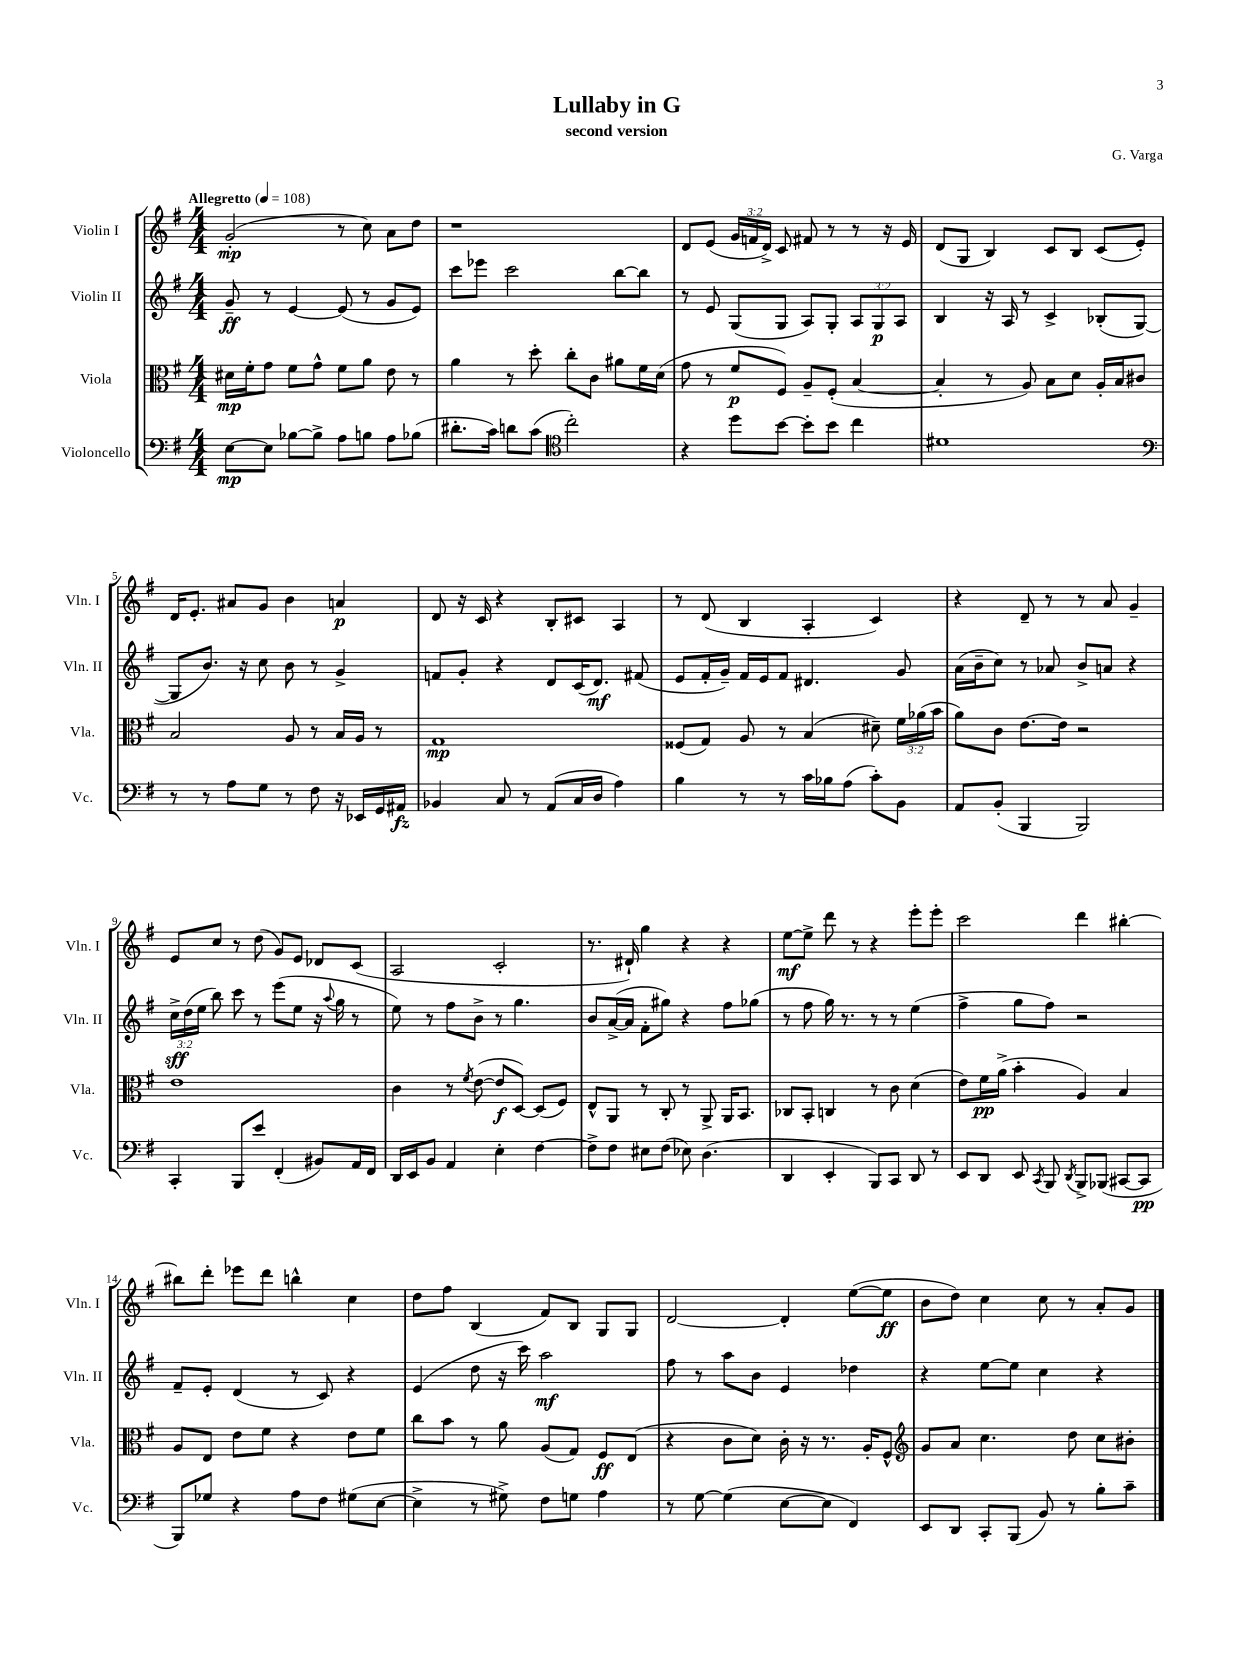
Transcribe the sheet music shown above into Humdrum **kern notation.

**kern	**kern	**kern	**kern
*staff4	*staff3	*staff2	*staff1
*clefF4	*clefC3	*clefG2	*clefG2
*k[f#]	*k[f#]	*k[f#]	*k[f#]
*M4/4	*M4/4	*M4/4	*M4/4
*MM108	*MM108	*MM108	*MM108
[8E	16d#	8g~	(2g'
.	16f#'	.	.
8E]	8g	8r	.
[8B-	8f#	[4e	.
8B-^]	8g^^	.	.
8A	8f#	(8e]	8r
8B	8a	8r	8cc)
8A	8e	8g	8a
(8B-	8r	8e)	8dd
=	=	=	=
8.d#'	4a	8ccc	1r
.	.	8eee-	.
16c)	.	.	.
8d	8r	2ccc	.
(8c	8dd'	.	.
*clefC4	*	*	*
2cc')	8cc'	.	.
.	8c	.	.
.	8a#	[8bb	.
.	16f#	8bb]	.
.	(16d	.	.
=	=	=	=
4r	8g	8r	8d
.	8r	8e	(8e
8dd	8f#	(8G	24g
.	.	.	24f
.	.	.	24d^)
[8b	8F#)	8G	8c
8b']	8A~	8A)	8f#
8b	(8F#'	8G'	8r
4cc	[4B	12A	8r
.	.	12G	.
.	.	.	16r
.	.	12A	.
.	.	.	16e
=	=	=	=
1d#	4B']	4B	(8d
.	.	.	8G
.	8r	16r	4B)
.	.	16A	.
.	8A)	8r	.
.	8B	4c^	8c
.	8d	.	8B
.	16A'	(8B-'	(8c
.	16B	.	.
.	8c#	[8G	8e')
=	=	=	=
*clefF4	*	*	*
8r	2B	8G]	16d
.	.	.	8.e'
8r	.	8.b)	.
8A	.	.	8a#
.	.	16r	.
8G	.	8cc	8g
8r	8A	8b	4b
8F#	8r	8r	.
16r	16B	4g^	4a
16EE-	16A	.	.
16GG	8r	.	.
16AA#	.	.	.
=	=	=	=
4BB-	1G	8f	8d
.	.	8g'	16r
.	.	.	16c
8C	.	4r	4r
8r	.	.	.
(8AA	.	8d	8B'
16C	.	(16c	8c#
16D	.	8.d)	.
4A)	.	.	4A
.	.	(8f#	.
=	=	=	=
4B	(8F##	8e	8r
.	8G)	16f#'	(8d
.	.	16g~)	.
8r	8A	16f#	4B
.	.	16e	.
8r	8r	8f#	.
16c	(4B	4.d#	4A'
16B-	.	.	.
(8A	.	.	.
8c')	8d#~)	.	4c)
8BB	24f#	8g	.
.	(24a-	.	.
.	24b	.	.
=	=	=	=
8AA	8a)	(16a	4r
.	.	16b~	.
(8BB'	8c	8cc)	.
4BBB	[8.e	8r	8d~
.	.	8a-	8r
.	16e]	.	.
2BBB)	2r	8b^	8r
.	.	8a	8a
.	.	4r	4g~
=	=	=	=
4CC'	1e	24cc^	8e
.	.	(24dd	.
.	.	24ee	.
.	.	8bb)	8cc
8BBB	.	8ccc	8r
8e	.	8r	(8dd
(4FF#'	.	(8eee	8g)
.	.	8ee	8e
8BB#)	.	16r	8d-
.	.	8qqaa	.
.	.	16gg	.
16AA	.	8r	(8c
16FF#	.	.	.
=	=	=	=
16DD	4c	8ee)	2A
16EE	.	.	.
8BB	.	8r	.
4AA	8r	8ff#	.
.	8qf#	.	.
.	([8e	8b^	.
4E'	8e]	8r	2c'
.	[8D)	4.gg	.
[4F#	(8D]	.	.
.	8F#)	.	.
=	=	=	=
8F#^]	8E^^	8b	8.r
8F#	8AA	([16a^	.
.	.	16a]	16d#`)
8E#	8r	8f#'	4gg
(8F#	8C'	8gg#)	.
8E-)	8r	4r	4r
(4.D	8AA^	.	.
.	16AA	8ff#	4r
.	8.BB	.	.
.	.	(8gg-	.
=	=	=	=
4DD	8C-	8r	[8ee
.	8BB'	8ff#	8ee^]
4EE'	4C	16gg)	8ddd
.	.	8.r	.
.	.	.	8r
8BBB)	8r	8r	4r
8CC	8c	8r	.
8DD	(4d	(4ee	8eee'
8r	.	.	8eee'
=	=	=	=
8EE	8e)	4ff#^	2ccc
8DD	16f#	.	.
.	(16a^	.	.
8EE	4b'	8gg	.
8qCC	.	.	.
8BBB	.	8ff#)	.
8qDD	.	.	.
8BBB^	4A)	2r	4ddd
(8BBB-	.	.	.
[8CC#	4B	.	[4bb#'
8CC#]	.	.	.
=	=	=	=
8BBB)	8A	8f#~	8bb#]
8G-	8E	8e'	8ddd'
4r	8e	(4d	8eee-
.	8f#	.	8ddd
8A	4r	8r	4bb^^
8F#	.	8c)	.
(8G#	8e	4r	4cc
[8E	8f#	.	.
=	=	=	=
4E^]	8cc	(4e	8dd
.	8b	.	8ff#
8r	8r	8dd	(4B
8G#^)	8a	16r	.
.	.	16ccc)	.
8F#	(8A	2aa	8f#)
8G	8G)	.	8B
4A	8F#	.	8G
.	(8E	.	8G
=	=	=	=
8r	4r	8ff#	[2d
[8G	.	8r	.
(4G]	8c	8aa	.
.	8d)	8b	.
[8E	16c'	4e	4d']
.	16r	.	.
8E]	8.r	.	.
4FF#)	.	4dd-	([8ee
.	16A'	.	.
.	8F#^^	.	8ee]
=	=	=	=
*	*clefG2	*	*
8EE	8g	4r	8b
8DD	8a	.	8dd)
8CC'	4.cc	[8ee	4cc
(8BBB	.	8ee]	.
8BB)	.	4cc	8cc
8r	8dd	.	8r
8B'	8cc	4r	8a'
8c~	8b#'	.	8g
==	==	==	==
*-	*-	*-	*-
